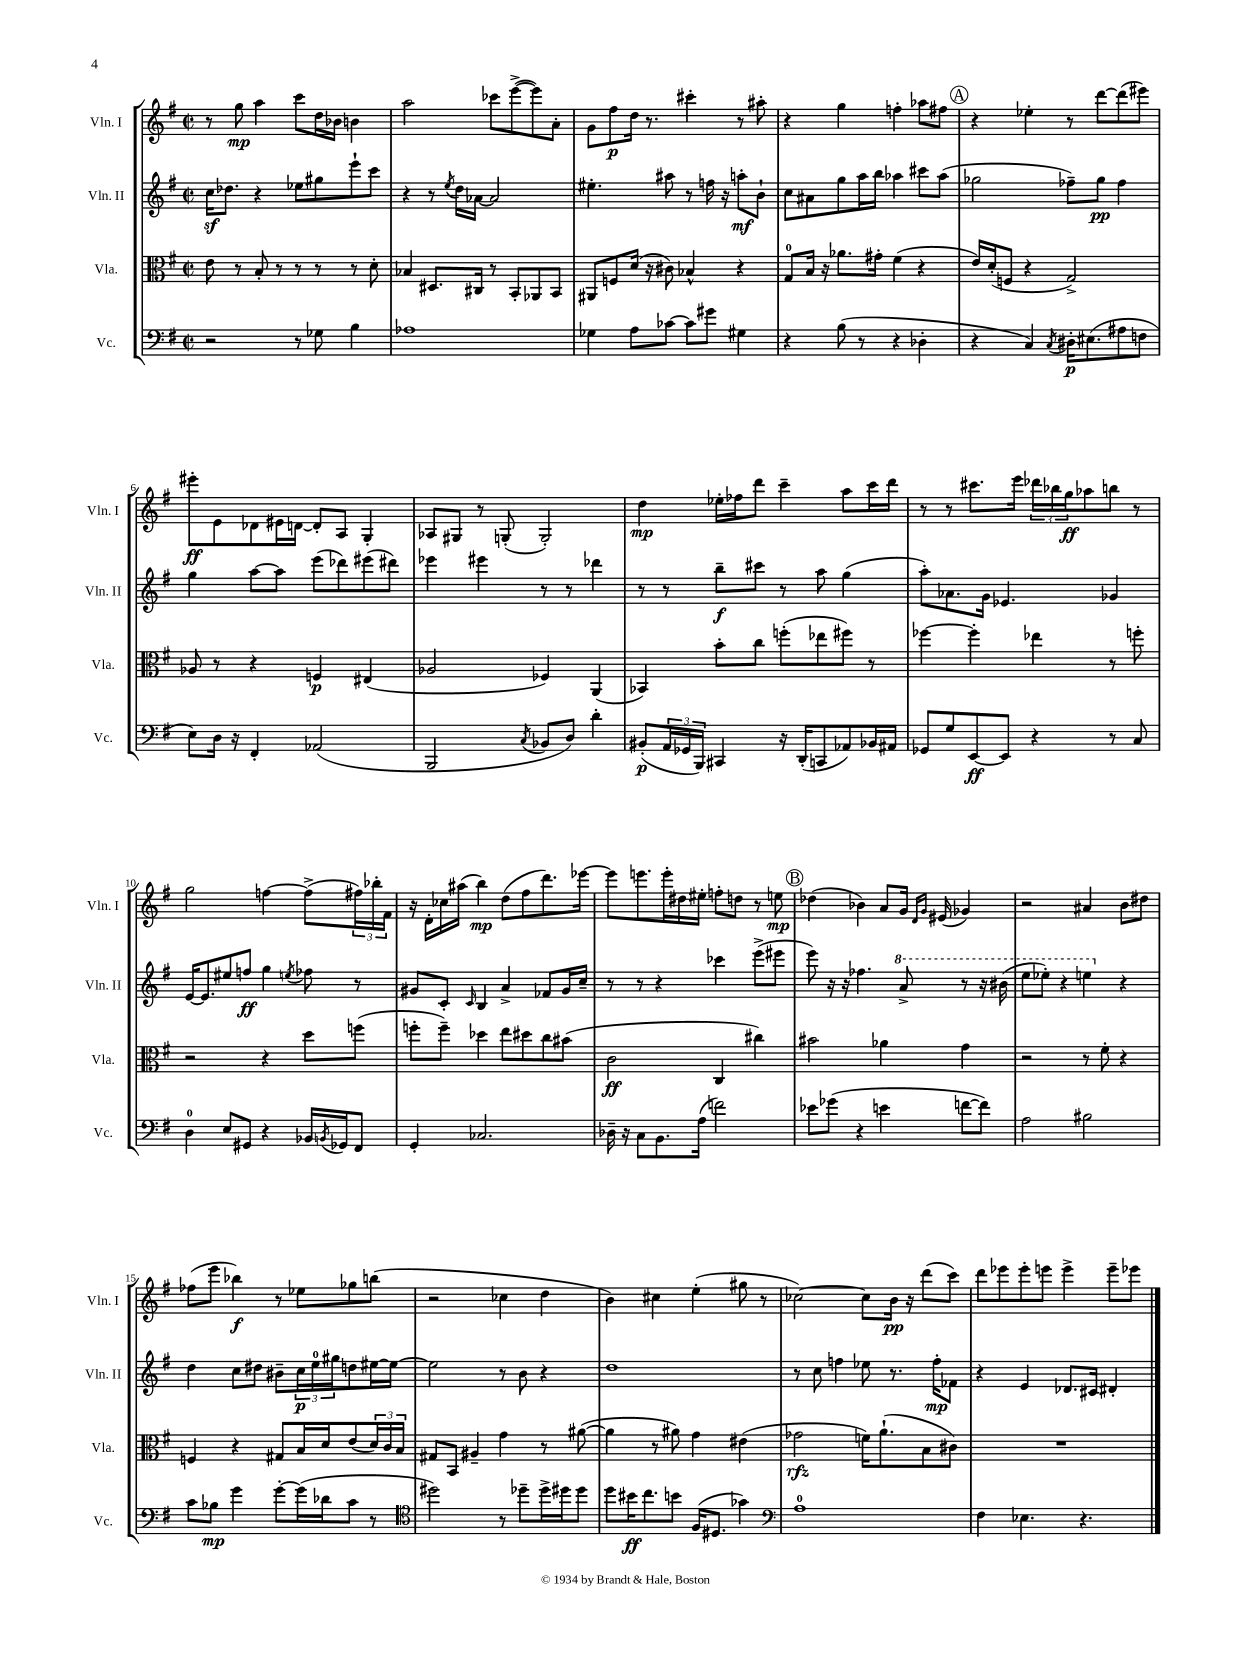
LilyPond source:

<<
\new StaffGroup <<
\new Staff = "s0" \with { instrumentName = "Vln. I" shortInstrumentName = "Vln. I" } {
    \clef treble \key g \major \defaultTimeSignature \time 2/2
    r8 g''8\mp a''4 c'''8 d''16 bes'16 b'4 |
    a''2 ces'''8 e'''8~->( e'''8) a'8-. |
    g'8 fis''8\p d''16 r8. cis'''4-. r8 ais''8-. |
    r4 g''4 f''4-. aes''8 fis''8 |
    \mark \markup { \circle "A" } r4 ees''4-. r8 d'''8~ d'''8( eis'''8) |
    eis'''8-.\ff e'8 des'8 eis'16 d'16~ d'8-. a8 g4-. |
    aes8 gis8 r8 g8-.( g2-.) |
    d''4\mp ees''16-. fes''16 d'''8 c'''4-- a''8 c'''16 d'''16 |
    r8 r8 cis'''8. e'''16 \tuplet 3/2 { des'''16 bes''16 g''16\ff } aes''8 b''8 r8 |
    g''2 f''4~ f''8->( \tuplet 3/2 { fis''16) bes''16-. fis'16 } |
    r16 d'16-. ces''16 ais''16( b''4\mp) d''8( fis''8 d'''8.) ees'''16~ |
    ees'''8 e'''8. e'''16-. dis''16 eis''16-. f''8-. d''8 r8 e''8\mp |
    \mark \markup { \circle "B" } des''4( bes'4) a'8 g'16 \grace { d'16 g'16 } eis'16( ges'4) |
    r2 ais'4 b'8 dis''8 |
    fes''8( e'''8 bes''4\f) r8 ees''8 ges''8 b''8( |
    r2 ces''4 d''4 |
    b'4) cis''4 e''4-.( gis''8 r8 |
    ces''2~) ces''8 b'16\pp r16 d'''8( c'''8) |
    d'''8 ees'''8 ees'''8-. e'''8 e'''4-> e'''8-- ees'''8 \bar "|." |
}
\new Staff = "s1" \with { instrumentName = "Vln. II" shortInstrumentName = "Vln. II" } {
    \clef treble \key g \major \defaultTimeSignature \time 2/2
    c''16\sf des''8. r4 ees''8 gis''8 e'''8-! c'''8 |
    r4 r8 \acciaccatura { e''8 } d''16 aes'16~ aes'2 |
    eis''4.-. ais''8 r8 f''16 r16 a''8-.\mf b'8-! |
    c''8 ais'8 g''8 a''16 b''16 aes''4 cis'''8 aes''8( |
    \mark \markup { \circle "A" } ges''2 fes''8--) ges''8\pp fes''4 |
    g''4 a''8~ a''8 e'''8( des'''8) eis'''8( dis'''8) |
    ees'''4 eis'''4 r8 r8 des'''4 |
    r8 r8 b''8--\f cis'''8 r8 a''8 g''4( |
    a''8-.) aes'8. g'16 ees'4. ges'4 |
    e'16~ e'8. eis''8 f''8\ff g''4 \acciaccatura { e''8 } fes''8 r8 |
    gis'8 c'8-. \grace { c'16 } b4 a'4-> fes'8 gis'16 c''16-- |
    r8 r8 r4 ces'''4 e'''8->( eis'''8 |
    \mark \markup { \circle "B" } e'''8) r16 r16 fes''4. \ottava #1 a''8-> r8 r16 bis''16( |
    e'''8 ees'''8-.) r4 e'''4 \ottava #0 r4 |
    d''4 c''8 dis''8 bis'8-- \tuplet 3/2 { c''16\p e''16-0 gis''16 } d''8 eis''16~ eis''16~ |
    eis''2 r8 b'8 r4 |
    d''1 |
    r8 c''8 f''4 ees''8 r8. f''16-.\mp fes'8 |
    r4 e'4 des'8. cis'16 dis'4-. \bar "|." |
}
\new Staff = "s2" \with { instrumentName = "Vla." shortInstrumentName = "Vla." } {
    \clef alto \key g \major \defaultTimeSignature \time 2/2
    e'8 r8 b8-. r8 r8 r8 r8 d'8-. |
    bes4 dis8. cis16 r8 b,8-. aes,8 b,8 |
    ais,8 f8 d'16( r16 cis'8) bes4-^ r4 |
    g8-0 b16 r16 aes'8. gis'16-. fis'4( r4 |
    \mark \markup { \circle "A" } e'16) d'16-.( f8 r4 g2->) |
    aes8 r8 r4 f4\p eis4( |
    aes2 fes4) a,4( |
    bes,4) b'8-. c''8 f''8-.( ees''8 fis''8) r8 |
    fes''4~ fes''4-. ees''4 r8 f''8-. |
    r2 r4 d''8 f''8( |
    f''8-. f''8--) des''4 e''8 dis''8 c''8 bis'8( |
    c'2\ff c4 cis''4) |
    \mark \markup { \circle "B" } bis'2 aes'4 g'4 |
    r2 r8 fis'8-. r4 |
    f4 r4 gis8 b16 d'16 e'8( \tuplet 3/2 { d'16) c'16 b16 } |
    gis8 b,8 ais4-- g'4 r8 ais'8~( |
    ais'4 r8 ais'8) g'4 eis'4( |
    ges'2\rfz f'16) a'8.-!( b8 cis'8) |
    R1 \bar "|." |
}
\new Staff = "s3" \with { instrumentName = "Vc." shortInstrumentName = "Vc." } {
    \clef bass \key g \major \defaultTimeSignature \time 2/2
    r2 r8 ges8 b4 |
    aes1 |
    ges4 a8 ces'8~ ces'8 gis'8 gis4 |
    r4 b8( r8 r4 des4-. |
    \mark \markup { \circle "A" } r4 c4) \acciaccatura { c8 } dis16-.\p eis8.( ais8 f8 |
    e8) d16 r16 fis,4-. aes,2( |
    b,,2 \acciaccatura { c8 } bes,8 d8) d'4-. |
    bis,8-.\p( \tuplet 3/2 { a,16 ges,16 b,,16) } cis,4 r16 d,16-.( c,8 aes,8) bes,16 ais,16 |
    ges,8 g8 e,8~\ff e,8 r4 r8 c8 |
    d4-0 e8 gis,8 r4 bes,16 \acciaccatura { b,8 } ges,16 fis,8 |
    g,4-. ces2. |
    des16-- r16 c8 b,8. a16( f'2) |
    \mark \markup { \circle "B" } ees'8 ges'8( r4 e'4 f'8~ f'8) |
    a2 bis2 |
    c'8 bes8\mp g'4 g'8~-. g'16( des'16 c'8 r8 |
    \clef tenor dis''2) r8 des''8-- des''16-> dis''16 dis''8 |
    d''8 bis'16\ff c''8. b'8 fis16( dis8. ges'4) |
    \clef bass a1-0 |
    fis4 ees4. r4. \bar "|." |
}
>>
>>
